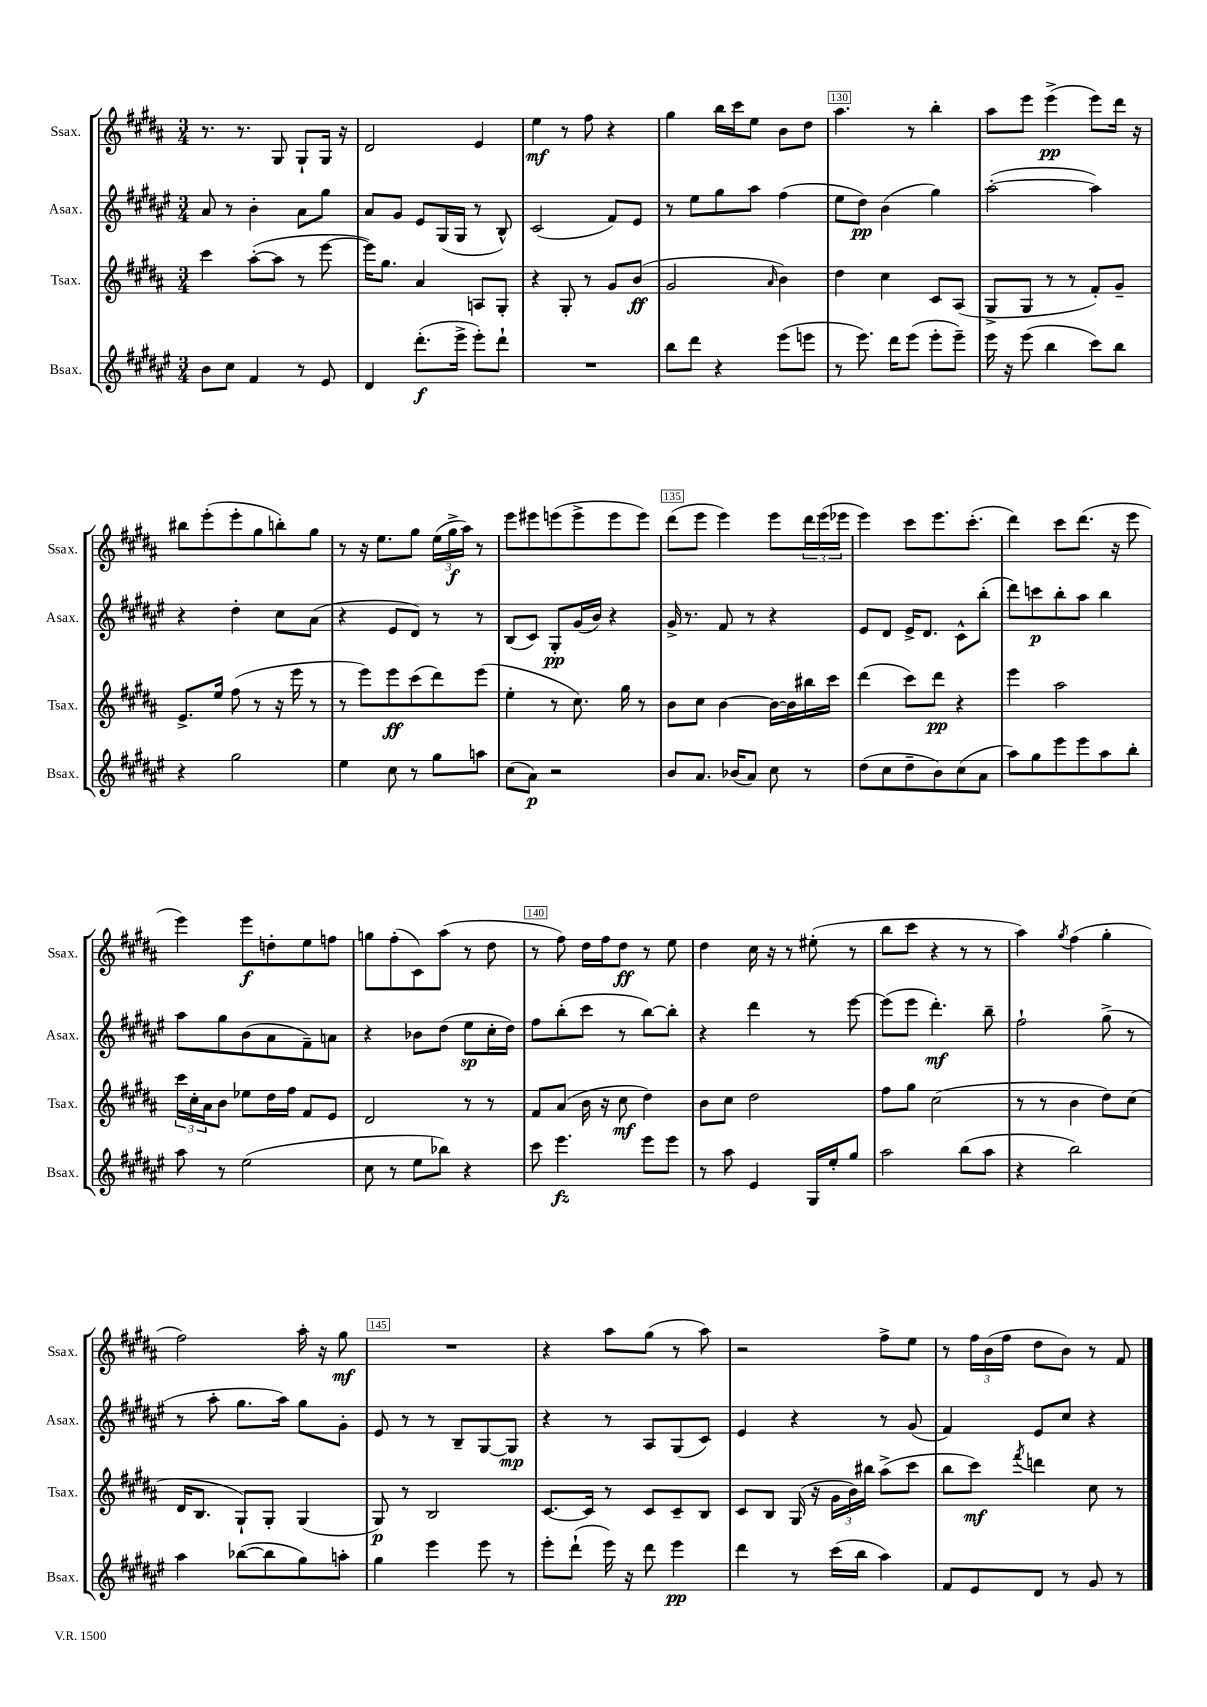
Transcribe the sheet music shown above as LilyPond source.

<<
\new StaffGroup <<
\new Staff = "s0" \with { instrumentName = "Ssax." shortInstrumentName = "Ssax." } {
    \clef treble \key b \major \numericTimeSignature \time 3/4
    r8. r8. gis8 gis8-! gis16 r16 |
    dis'2 e'4 |
    e''4\mf r8 fis''8 r4 |
    gis''4 b''16 cis'''16 e''8 b'8 dis''8 |
    ais''4. r8 b''4-. |
    ais''8 e'''8 e'''4->\pp( e'''8) dis'''16 r16 |
    bis''8 e'''8-.( e'''8-. gis''8 b''8-.) gis''8 |
    r8 r16 e''8. gis''8 \tuplet 3/2 { e''16( gis''16->\f ais''16) } r8 |
    e'''8 eis'''8 e'''8( e'''8-> e'''8 e'''8) |
    dis'''8( e'''8 e'''4) e'''8 \tuplet 3/2 { dis'''16 e'''16( ees'''16 } |
    e'''4) cis'''8 e'''8. cis'''8.-.( |
    dis'''4) cis'''8 dis'''8.( r16 e'''8 |
    e'''4) e'''8\f d''8-. e''8 f''8 |
    g''8 fis''8-.( cis'8) ais''8( r8 dis''8 |
    r8 fis''8) dis''16 fis''16 dis''8\ff r8 e''8 |
    dis''4 cis''16 r16 r8 eis''8-.( r8 |
    b''8 cis'''8 r4 r8 r8 |
    ais''4) \acciaccatura { gis''8 } fis''4( gis''4-. |
    fis''2) ais''16-. r16 gis''8\mf |
    R2. |
    r4 ais''8 gis''8( r8 ais''8) |
    r2 fis''8-> e''8 |
    r8 \tuplet 3/2 { fis''16 b'16( fis''16 } dis''8 b'8) r8 fis'8 \bar "|." |
}
\new Staff = "s1" \with { instrumentName = "Asax." shortInstrumentName = "Asax." } {
    \clef treble \key fis \major \numericTimeSignature \time 3/4
    ais'8 r8 b'4-. ais'8 gis''8 |
    ais'8 gis'8 eis'8 gis16( gis16 r8 b8-^) |
    cis'2( fis'8) eis'8 |
    r8 eis''8 gis''8 ais''8 fis''4( |
    eis''8 dis''8\pp) b'4( gis''4) |
    ais''2~-.( ais''4) |
    r4 dis''4-. cis''8 ais'8( |
    r4 eis'8 dis'8) r8 r8 |
    b8( cis'8) gis8-.\pp gis'16( b'16) r4 |
    gis'16-> r8. fis'8 r8 r4 |
    eis'8 dis'8 eis'16-> dis'8. cis'8-^ b''8-.( |
    dis'''8) c'''8\p b''8-. ais''8 b''4 |
    ais''8 gis''8 b'8( ais'8 fis'8--) a'8 |
    r4 bes'8 dis''8( eis''8\sp cis''16-. dis''16) |
    fis''8 b''8-.( cis'''8 r8 b''8~) b''8-. |
    r4 dis'''4 r8 eis'''8~ |
    eis'''8( eis'''8 dis'''4.-.\mf) b''8-- |
    fis''2-! gis''8->( r8 |
    r8 ais''8-. gis''8. ais''16) gis''8 gis'8-. |
    eis'8 r8 r8 b8-- gis8~ gis8\mp |
    r4 r8 ais8 gis8( cis'8) |
    eis'4 r4 r8 gis'8( |
    fis'4) eis'8 cis''8 r4 \bar "|." |
}
\new Staff = "s2" \with { instrumentName = "Tsax." shortInstrumentName = "Tsax." } {
    \clef treble \key b \major \numericTimeSignature \time 3/4
    cis'''4 ais''8~-.( ais''8 r8 e'''8~ |
    e'''16) gis''8. ais'4 a8 gis8-. |
    r4 gis8-. r8 gis'8 b'8\ff( |
    gis'2 \grace { ais'16 } b'4) |
    dis''4 cis''4 cis'8 ais8( |
    gis8-> gis8 r8 r8 fis'8-.) gis'8-- |
    e'8.-> e''16 fis''8( r8 r16 e'''16 r8 |
    r8 e'''8) e'''8\ff cis'''8( dis'''8) e'''8( |
    e''4-. r8 cis''8.) gis''16 r8 |
    b'8 cis''8 b'4~ b'16~ b'16 bis''16 cis'''16 |
    dis'''4( cis'''8) dis'''8\pp r4 |
    e'''4 ais''2 |
    \tuplet 3/2 { cis'''16 cis''16-. ais'16 } b'8 ees''8 dis''16 fis''16 fis'8 e'8 |
    dis'2 r8 r8 |
    fis'8 ais'8( b'16 r16 cis''8\mf dis''4) |
    b'8 cis''8 dis''2 |
    fis''8 gis''8 cis''2( |
    r8 r8 b'4 dis''8) cis''8( |
    dis'16 b8. gis8-!) gis8-. gis4( |
    gis8\p) r8 b2 |
    cis'8.~ cis'16 r8 cis'8 cis'8-- b8 |
    cis'8 b8 gis16( r16 \tuplet 3/2 { gis'16 b'16) bis''16 } ais''8->( cis'''8 |
    b''8 cis'''8\mf) \acciaccatura { fis'''8 } d'''4 cis''8 r8 \bar "|." |
}
\new Staff = "s3" \with { instrumentName = "Bsax." shortInstrumentName = "Bsax." } {
    \clef treble \key fis \major \numericTimeSignature \time 3/4
    b'8 cis''8 fis'4 r8 eis'8 |
    dis'4 dis'''8.-.\f( eis'''16-> eis'''8-.) dis'''8-! |
    R2. |
    b''8 dis'''8 r4 eis'''8( e'''8 |
    r8 eis'''8.) dis'''16 eis'''8( eis'''8-. eis'''8--) |
    eis'''16 r16 eis'''8( b''4 cis'''8) b''8 |
    r4 gis''2 |
    eis''4 cis''8 r8 gis''8 a''8 |
    cis''8( ais'8\p) r2 |
    b'8 ais'8. bes'16( ais'8) cis''8 r8 |
    dis''8( cis''8 dis''8-- b'8) cis''8( ais'8 |
    ais''8) gis''8 eis'''8 eis'''8 ais''8 b''8-. |
    ais''8 r8 eis''2( |
    cis''8 r8 eis''8 bes''8) r4 |
    cis'''8 eis'''4.\fz eis'''8 eis'''8 |
    r8 ais''8 eis'4 gis16 eis''16-. gis''8 |
    ais''2 b''8( ais''8 |
    r4 b''2) |
    ais''4 bes''8~( bes''8 gis''8) a''8-. |
    gis''4 eis'''4 eis'''8 r8 |
    eis'''8-. dis'''8-!( eis'''16) r16 dis'''8 eis'''4\pp |
    dis'''4 r8 cis'''16( b''16 ais''4) |
    fis'8 eis'8 dis'8 r8 gis'8 r8 \bar "|." |
}
>>
>>
\layout { \context { \Score currentBarNumber = #126 \override BarNumber.break-visibility = ##(#f #t #t) barNumberVisibility = #(every-nth-bar-number-visible 5) \override BarNumber.stencil = #(make-stencil-boxer 0.1 0.3 ly:text-interface::print) } }
